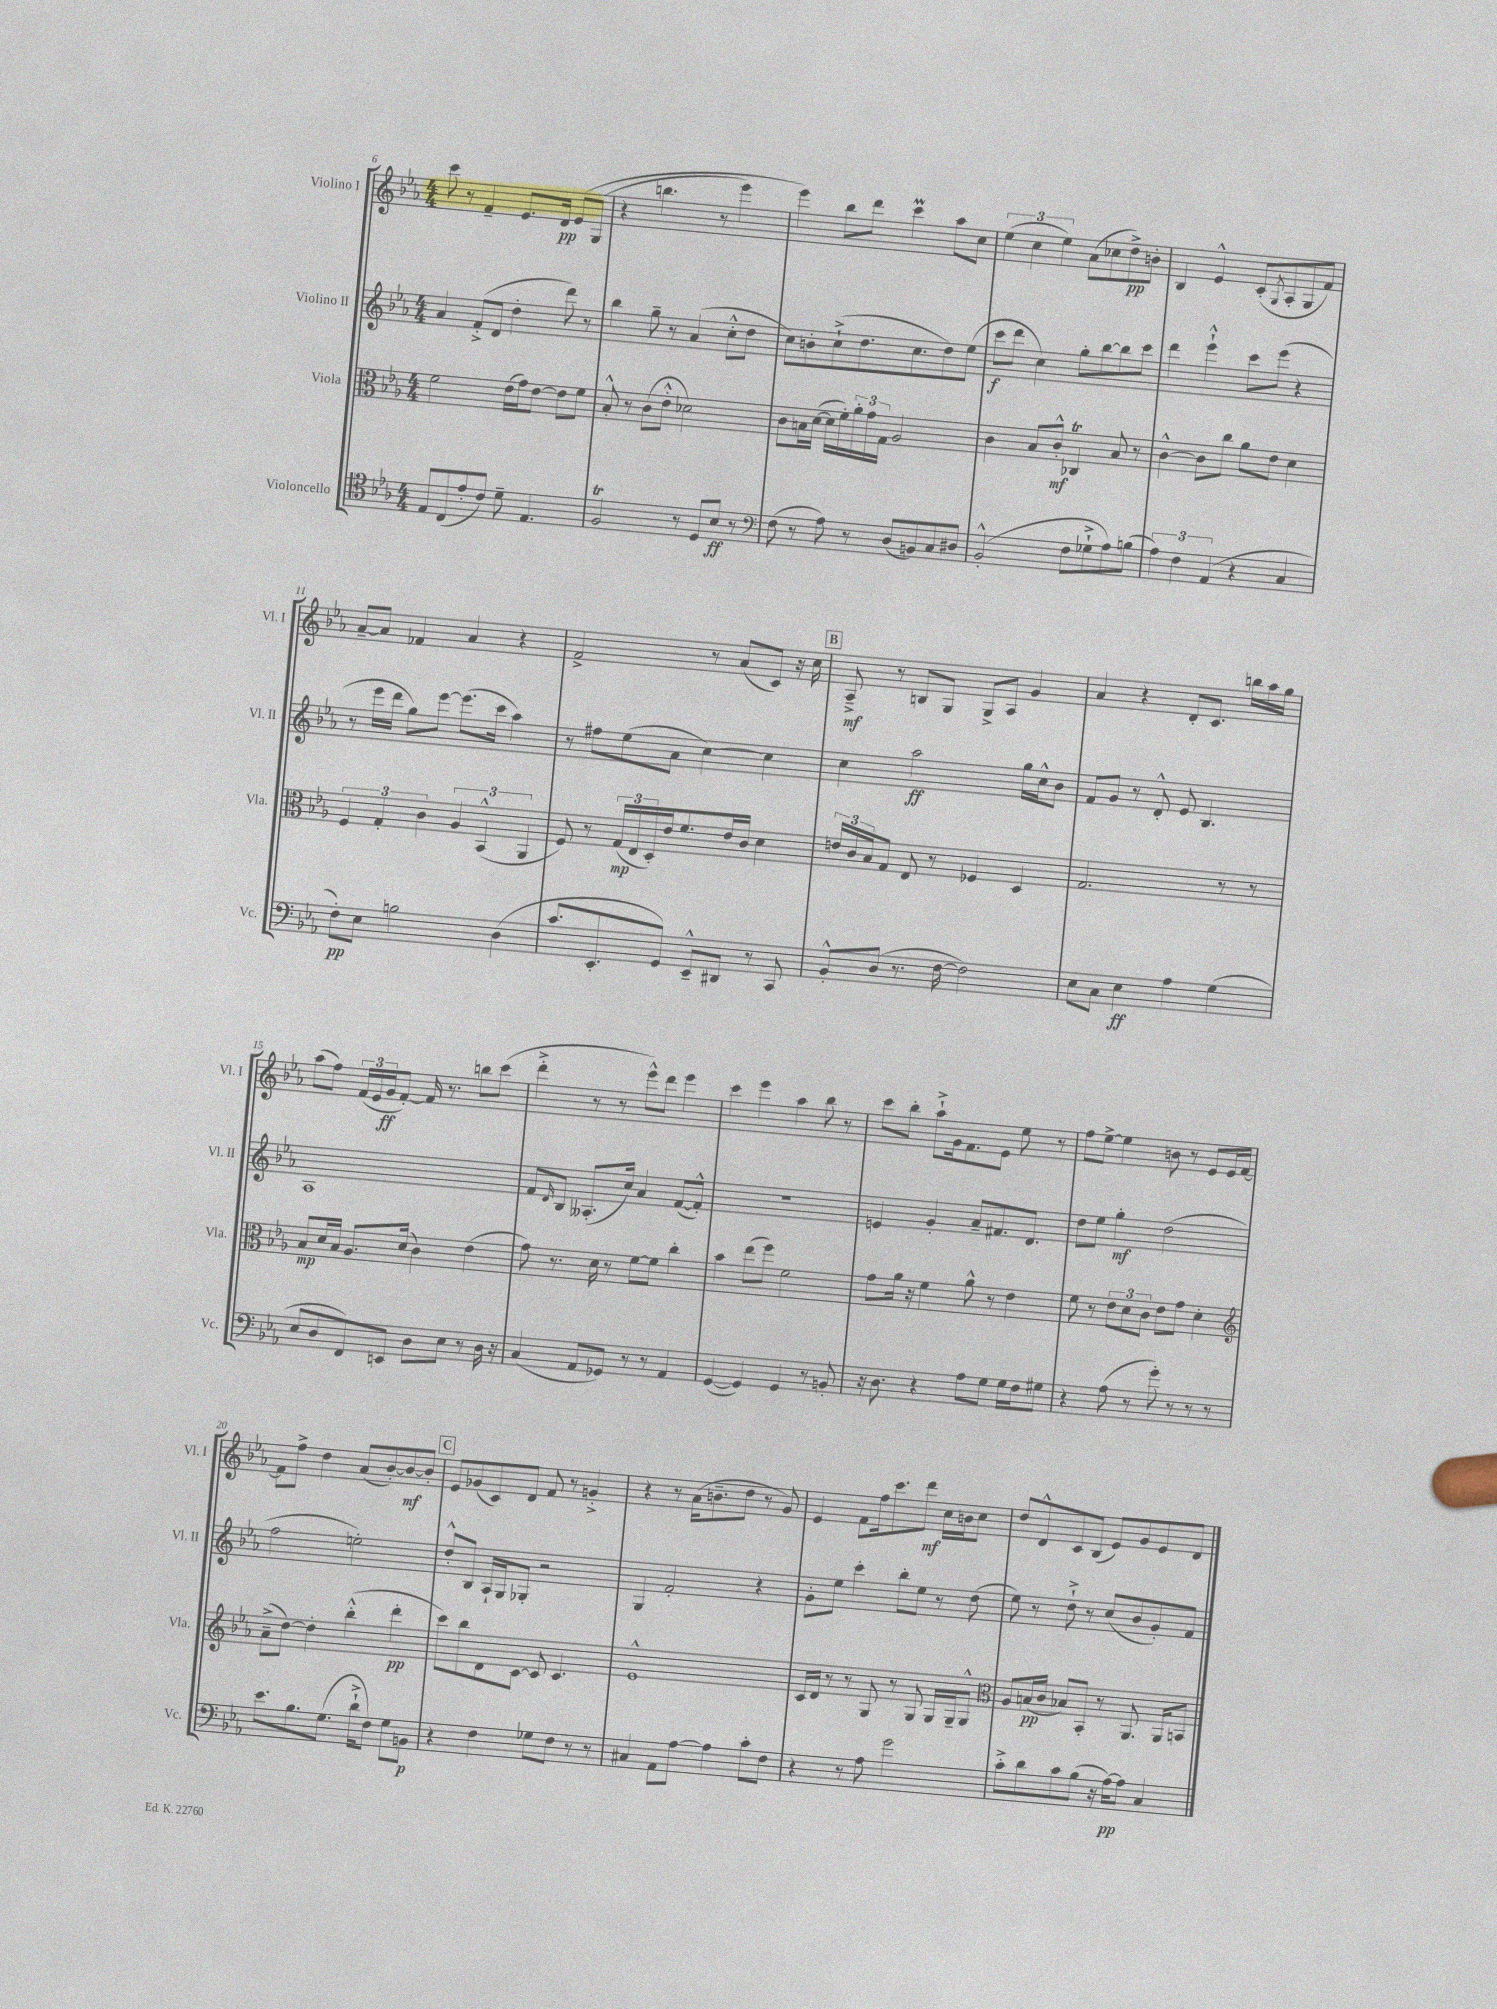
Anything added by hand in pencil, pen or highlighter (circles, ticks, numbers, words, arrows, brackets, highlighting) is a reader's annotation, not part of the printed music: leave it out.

**kern	**kern	**kern	**kern
*staff4	*staff3	*staff2	*staff1
*clefC4	*clefC3	*clefG2	*clefG2
*k[b-e-a-]	*k[b-e-a-]	*k[b-e-a-]	*k[b-e-a-]
*M4/4	*M4/4	*M4/4	*M4/4
8E-	2f	4a-	8ccc
(8C	.	.	8r
8e-'	.	(8f'^	4f~
8c)	.	8d	.
8d~	(16e-	4dd'	8.e-
.	16g)	.	.
4.E-	[8e-	.	.
.	.	.	16d
.	8e-]	8ddd)	&(8e-
.	8f	8r	(8G
=	=	=	=
2F	8B-'^^	4bb-	4r
.	8r	.	.
.	(8c	8gg~	4.bb
.	8e-'^^	8r	.
8r	2d-)	(4a-	.
8D	.	.	8r
8B-	.	8cc'^^	4eee-)
8r	.	8dd	.
=	=	=	=
*clefF4	*	*	*
(8F	8c	8cc)	4eee-&)
8r	16B	8b'	.
.	([16d	.	.
8A-)	16d]	(8cc`^	8bb-
.	16f')	.	.
8r	24a-'	8.dd	8ddd
.	24g	.	.
.	24G	.	.
(8D	2A-	.	4ccc
.	.	8.cc	.
8BB)	.	.	.
8C	.	8dd)	8aa-
8D#	.	(8ee-	8cc
=	=	=	=
(2BB-'^^	4c	8ccc	(6ee-
.	.	8ddd	.
.	.	.	6cc
.	8B-	4cc)	.
.	.	.	6ee-)
.	8c'^^	.	.
8F	4C-	8gg'	(8a-
8G-`^	.	[8bb-	8cc-
8A-)	8B-	8bb-]	8dd^)
(8B	8r	8ccc	8b'
=	=	=	=
6A-)	[4c^^	4ddd	4B-
6F	.	.	.
.	8c]	4eee-`^^	4e-^^
(6AA-	.	.	.
.	8cc	.	.
4r	8a-	8ccc	(8c'
.	.	.	8qG
.	8e-	(8eee-	8A-'
4C	4d	4r	8G
.	.	.	8f)
=	=	=	=
8F')	6F	8r	[8a-~
8E-	.	16eee-	8a-]
.	6G'	.	.
.	.	16ddd	.
2B	.	8gg)	4f-
.	6c	.	.
.	.	[8eee-	.
.	6A-	(8.eee-]	4a-
.	(6BB-^^	.	.
.	.	16ccc	.
(4D	.	4aa-)	4r
.	6AA-	.	.
=	=	=	=
8.c	8F)	8r	2f^
.	8r	8ff#	.
8.EE-'	.	.	.
.	(24G	(8ee-	.
.	24E-	.	.
.	24D')	.	.
8GG)	16e-	8a-	.
.	8.f	.	.
8EE-~^^	.	[4cc)	8r
8DD#	16e-	.	(8a-
.	16c	.	.
8r	4d	4cc]	8c)
8CC	.	.	16r
.	.	.	16cc
=	=	=	=
8BB-'^^	24e	4cc	8A-~^
.	24c	.	.
.	24B-	.	.
(8D	8G	.	8r
8.r	8E-	2aa-	8B
.	8r	.	8G
[16F	.	.	.
2F])	4F-	.	8G^
.	.	.	8A-
.	4D	16gg	4g
.	.	16cc^^	.
.	.	8b-	.
=	=	=	=
8E-	2.G	8f	4a-
8C	.	8g	.
4E-	.	8r	4r
.	.	8d'^^	.
4A-	.	8e-	8d'
.	.	4.B-	8.c
(4G	8r	.	.
.	.	.	16bb
.	8r	.	16aa-
.	.	.	16gg
=	=	=	=
8E-	8B-	1A-	(8aa-
8D	16d	.	8ff)
.	16B-	.	.
8FF)	8.A-	.	(24f
.	.	.	24e-
.	.	.	24g
8EE	.	.	[8f')
.	(16d	.	.
8D	4c)	.	16f]
.	.	.	8.r
8E-	.	.	.
8r	(4e-	.	8bb
16D	.	.	(8ccc
16r	.	.	.
=	=	=	=
(4C	8g)	8f	4ddd'^
.	.	16qqd	.
.	8.r	8B-	.
8AA-	.	(8.A--'	8r
.	16d	.	.
8GG-)	8r	.	8r
.	.	16cc)	.
8r	[8f	4a-	8eee-^^)
8r	8f]	.	8ddd
4AA-	4cc'	([8f	4eee-
.	.	8f'^^])	.
=	=	=	=
([4GG	4b-	1r	4ccc
4GG])	(8ee-	.	4eee-
.	8ff)	.	.
4GG	2f	.	4aa-
8r	.	.	8bb-
8BB'	.	.	8r
=	=	=	=
16r	8g	4e	8ccc
8.D	.	.	.
.	16a-	.	8bb-'
.	16r	.	.
4r	4f	4g'	8aa-`^
.	.	.	16g
.	.	.	8.f
8A-	8a-^^	8a-~	.
8G	8r	8.f#	8e-
16G	4e-	.	8ee-
16F	.	8.d	.
8G#	.	.	8r
=	=	=	=
4r	8f	8dd	8ff
.	8r	8ee-	[8ee-^
(8A-	12e-	4gg'	4ee-]
.	12d	.	.
8r	.	.	.
.	12c	.	.
8g')	8e-	(2dd	8b
8r	8g	.	8r
8r	4d'	.	8e-
8r	.	.	16e-
.	.	.	[16f
=	=	=	=
*	*clefG2	*	*
8.e-	(8a-~^	2ff	8f]
.	[8dd)	.	8ff^
8.B-	.	.	.
.	4dd']	.	4dd
(8.G	.	.	.
.	(4bb-'^^	2ee')	(8a-
16d`^	.	.	.
8F)	.	.	[8b-')
8G	4ddd'	.	8b-_
8BB	.	.	8b-']
=	=	=	=
4r	8ccc)	8dd'^^	8e-
.	8bb-	8B-	(8g-
4F	8d	16A-`	8c)
.	.	16G	.
.	[8c	8G-'	8d
8G-	8c]	2r	8f
8F	4.c	.	8r
8r	.	.	4g'^
8r	.	.	.
=	=	=	=
4C#	1e-^^	4G	4r
8AA-	.	2f'	8r
[8A-	.	.	(16a-
.	.	.	8.b~
4A-]	.	.	.
.	.	.	8dd
8c'	.	4r	8r
8F	.	.	8g)
=	=	=	=
4r	16c	8g'	4e-
.	16d	.	.
.	8r	8ee-	.
8r	8r	4ccc'	8f
8A-	8G	.	16ff
.	.	.	8.ccc
2g	8r	8bb-'	.
.	8G	8ee-	8ddd
.	16G	8r	16cc
.	16G~	.	16b
.	8G^^	(8dd	8cc
=	=	=	=
*	*clefC3	*	*
8c'^	8A-	8ee-)	8dd
8d	(16B	8r	8d^^
.	16c	.	.
8c	8B-)	8dd`^	8c
(8B-	8BB-'	8r	(8B-
16r	8r	(8cc	8e-)
[16A-)	.	.	.
8A-]	8.AA-	8b-	8g
4C	.	8g')	8e-
.	16AA-	.	.
.	8BB	8f	8d
==	==	==	==
*-	*-	*-	*-
